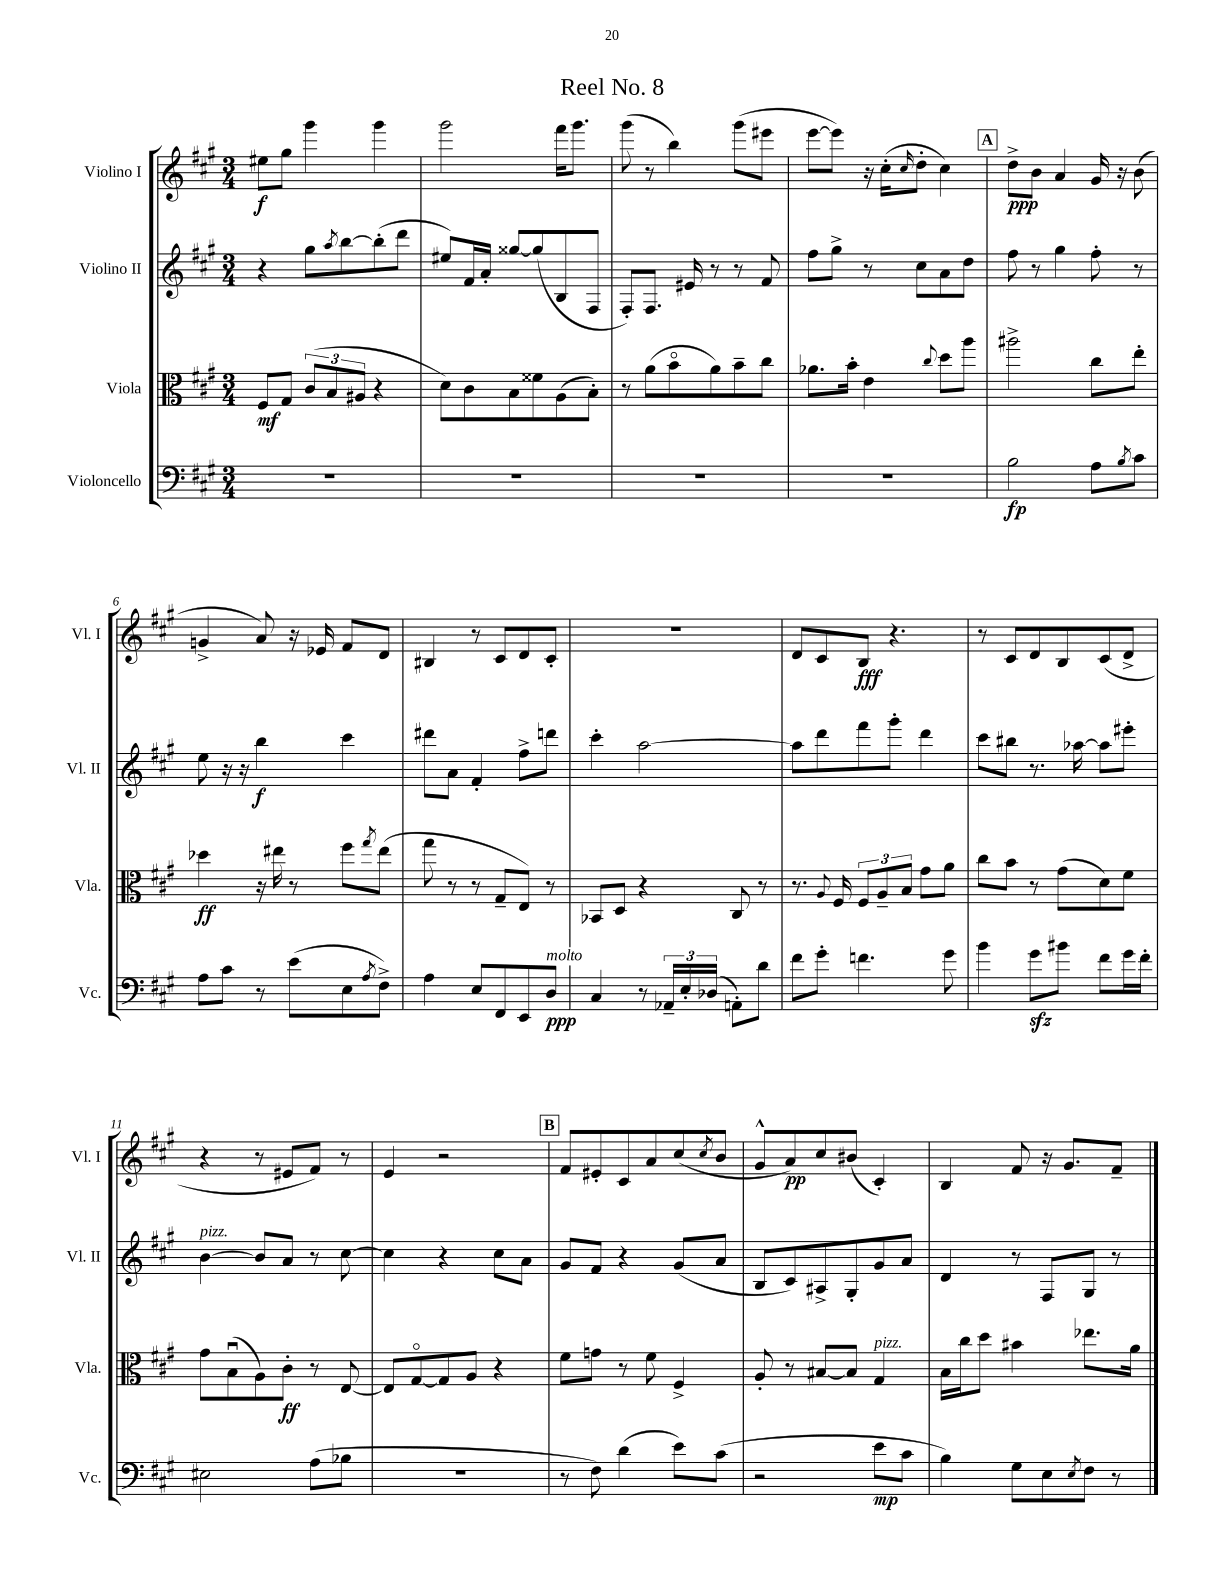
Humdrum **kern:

**kern	**kern	**kern	**kern
*staff4	*staff3	*staff2	*staff1
*clefF4	*clefC3	*clefG2	*clefG2
*k[f#c#g#]	*k[f#c#g#]	*k[f#c#g#]	*k[f#c#g#]
*M3/4	*M3/4	*M3/4	*M3/4
2.r	8F#	4r	8ee#
.	8G#	.	8gg#
.	(12c#	8gg#	4ggg#
.	12B	.	.
.	.	8qaa	.
.	.	[8bb	.
.	12A#	.	.
.	4r	(8bb']	4ggg#
.	.	8ddd	.
=	=	=	=
2.r	8d)	8ee#)	2ggg#
.	8c#	16f#	.
.	.	16a'	.
.	8B	[8gg##	.
.	8f##	(8gg##]	.
.	(8A	8B	16fff#
.	.	.	8.ggg#
.	8B')	8F#	.
=	=	=	=
2.r	8r	8F#')	(8ggg#
.	(8a	8.F#	8r
.	8bo	.	4bb)
.	.	16e#	.
.	8a)	8r	.
.	8b~	8r	(8ggg#
.	8cc#	8f#	8eee#
=	=	=	=
2.r	8.a-	8ff#	[8eee
.	.	8gg#^	8eee])
.	16b'	.	.
.	4e	8r	16r
.	.	.	(16cc#'
.	.	.	16qqcc#
.	.	8cc#	8dd'
.	8qqcc#	.	.
.	8dd	8a	4cc#)
.	8aa	8dd	.
=	=	=	=
2B	2aa#^	8ff#	8dd^
.	.	8r	8b
.	.	4gg#	4a
8A	8cc#	8ff#'	16g#
.	.	.	16r
8qB	.	.	.
8c#	8ee'	8r	(8b
=	=	=	=
8A	4dd-	8ee	4g^
8c#	.	16r	.
.	.	16r	.
8r	16r	4bb	8a)
.	16ee#	.	.
(8e	8r	.	16r
.	.	.	16e-
8E	8ff#	4ccc#	8f#
8qA	8qgg#	.	.
8F#^)	(8ee#	.	8d
=	=	=	=
4A	8gg#	8ddd#	4B#
.	8r	8a	.
8E	8r	4f#'	8r
8FF#	8G#~	.	8c#
8EE	8E)	8ff#^	8d
8D	8r	8ddd	8c#'
=	=	=	=
4C#	8BB-	4ccc#'	2.r
.	8D	.	.
8r	4r	[2aa	.
24AA-~	.	.	.
24E'	.	.	.
(24D-	.	.	.
8AA')	8C#	.	.
8d	8r	.	.
=	=	=	=
8f#	8.r	8aa]	8d
8g#'	.	8ddd	8c#
.	8qqA	.	.
.	16F#	.	.
4.f	12F#	8fff#	8B
.	12A~	.	.
.	.	8ggg#'	4.r
.	12B	.	.
.	8g#	4ddd	.
8g#	8a	.	.
=	=	=	=
4b	8cc#	8ccc#	8r
.	8b	8bb#	8c#
8g#	8r	8.r	8d
8b#	(8g#	.	8B
.	.	[16aa-	.
8f#	8d)	8aa-]	(8c#
16g#	8f#	8eee#'	8d^
16f#'	.	.	.
=	=	=	=
2E#	8g#	[4b	4r
.	(8Bu	.	.
.	8A)	8b]	8r
.	8c#'	8a	8e#
(8A	8r	8r	8f#)
8B-	[8E	[8cc#	8r
=	=	=	=
2.r	8E]	4cc#]	4e
.	[8G#o	.	.
.	8G#]	4r	2r
.	8A	.	.
.	4r	8cc#	.
.	.	8a	.
=	=	=	=
8r	8f#	8g#	8f#
8F#)	8g	8f#	8e#'
(4d	8r	4r	8c#
.	8f#	.	8a
8e)	4F#^	(8g#	(8cc#
.	.	.	8qcc#
(8c#	.	8a	8b
=	=	=	=
2r	8A'	8B	8g#^^
.	8r	8c#)	8a)
.	[8B#	8A#^	8cc#
.	8B#]	8G#'	(8b#
8e	4G#	8g#	4c#')
8c#	.	8a	.
=	=	=	=
4B)	16B	4d	4B
.	16cc#	.	.
.	8dd	.	.
8G#	4b#	8r	8f#
8E	.	8F#	16r
.	.	.	8.g#
8qE	.	.	.
8F#	8.ee-	8G#	.
8r	.	8r	8f#~
.	16a	.	.
==	==	==	==
*-	*-	*-	*-
